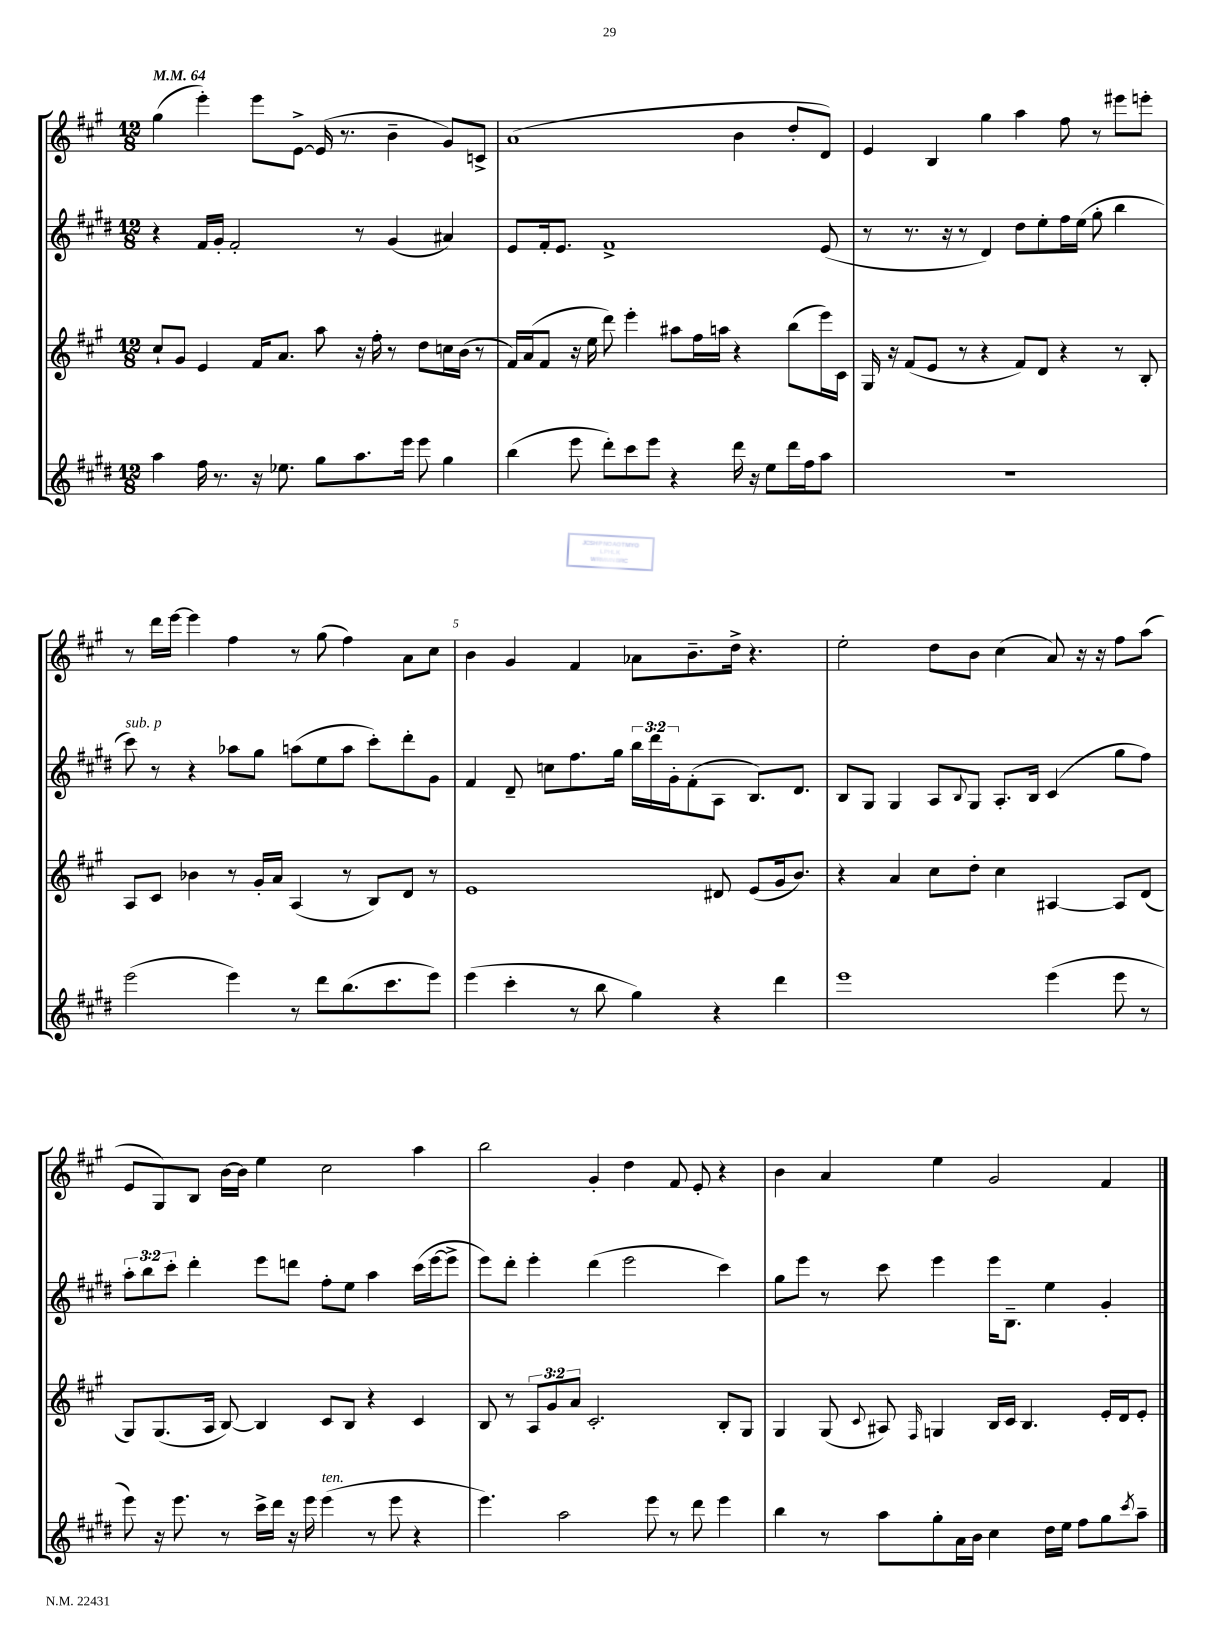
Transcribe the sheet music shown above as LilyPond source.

<<
\new StaffGroup <<
\new Staff = "s0" {
    \clef treble \key a \major \numericTimeSignature \time 12/8 \tempo 4 = 64
    gis''4( e'''4-.) e'''8 e'8~-> e'16( r8. b'4-- gis'8) c'8-> |
    a'1( b'4 d''8-. d'8) |
    e'4 b4 gis''4 a''4 fis''8 r8 eis'''8 e'''8-. |
    r8 d'''16 e'''16~ e'''4 fis''4 r8 gis''8( fis''4) a'8 cis''8 |
    b'4 gis'4 fis'4 aes'8 b'8.-- d''16-> r4. |
    e''2-. d''8 b'8 cis''4( a'8) r16 r16 fis''8 a''8( |
    e'8 gis8) b8 b'16~ b'16 e''4 cis''2 a''4 |
    b''2 gis'4-. d''4 fis'8 e'8-. r4 |
    b'4 a'4 e''4 gis'2 fis'4 \bar "|." |
}
\new Staff = "s1" {
    \clef treble \key e \major \numericTimeSignature \time 12/8 \override Staff.TupletNumber.text = #tuplet-number::calc-fraction-text
    r4 fis'16 gis'16-. fis'2-. r8 gis'4( ais'4) |
    e'8 fis'16-. e'8. fis'1-> e'8( |
    r8 r8. r16 r8 dis'4) dis''8 e''8-. fis''16 e''16( gis''8-. b''4 |
    cis'''8^\markup { \italic "sub. p" }) r8 r4 aes''8 gis''8 a''8( e''8 a''8 cis'''8-.) dis'''8-. gis'8 |
    fis'4 dis'8-- c''8 fis''8. gis''16 \tuplet 3/2 { b''16 dis'''16 gis'16-. } fis'8-.( a8 b8.) dis'8. |
    b8 gis8 gis4 a8 \appoggiatura { b8 } gis8 a8.-. b16 cis'4( gis''8 fis''8) |
    \tuplet 3/2 { a''8-. b''8 cis'''8-. } dis'''4-. e'''8 d'''8 fis''8-. e''8 a''4 cis'''16( e'''16~ e'''8-> |
    e'''8) dis'''8-. e'''4-. dis'''4( e'''2 cis'''4) |
    gis''8 e'''8 r8 cis'''8 e'''4 e'''16 b8.-- e''4 gis'4-. \bar "|." |
}
\new Staff = "s2" {
    \clef treble \key a \major \numericTimeSignature \time 12/8 \override Staff.TupletNumber.text = #tuplet-number::calc-fraction-text
    cis''8-! gis'8 e'4 fis'16 a'8. a''8 r16 fis''16-. r8 d''8 c''16 b'16( r8 |
    fis'16) a'16( fis'8 r16 e''16 d'''8) e'''4-. ais''8 fis''16 a''16 r4 b''8( e'''16) cis'16 |
    gis16 r16 fis'8( e'8 r8 r4 fis'8) d'8 r4 r8 b8-. |
    a8 cis'8 bes'4 r8 gis'16-. a'16 a4( r8 b8) d'8 r8 |
    e'1 dis'8 e'8( gis'16 b'8.) |
    r4 a'4 cis''8 d''8-. cis''4 ais4~ ais8 d'8( |
    gis8) gis8.( a16 b8~) b4 cis'8 b8 r4 cis'4 |
    b8 r8 \tuplet 3/2 { a8 gis'8 a'8 } cis'2.-. b8-. gis8 |
    gis4 gis8( \appoggiatura { cis'8 } ais8) \grace { fis16 } g4 b16 cis'16 b4. e'16-. d'16 e'8-. \bar "|." |
}
\new Staff = "s3" {
    \clef treble \key e \major \numericTimeSignature \time 12/8
    a''4 fis''16 r8. r16 ees''8. gis''8 a''8. e'''16 e'''8 gis''4 |
    b''4( e'''8 dis'''8-.) cis'''8 e'''8 r4 dis'''16 r16 e''8 dis'''16 fis''16 a''8 |
    R1. |
    e'''2( e'''4) r8 dis'''8 b''8.( cis'''8. e'''8) |
    e'''4( cis'''4-. r8 b''8 gis''4) r4 dis'''4 |
    e'''1 e'''4( e'''8 r8 |
    e'''8) r16 e'''8. r8 cis'''16-> dis'''16 r16 e'''16 e'''4^\markup { \italic "ten." }( r8 e'''8 r4 |
    e'''4.) a''2 e'''8 r8 dis'''8 e'''4 |
    b''4 r8 a''8 gis''8-. a'16 b'16 cis''4 dis''16 e''16 fis''8 gis''8 \acciaccatura { cis'''8 } a''8-- \bar "|." |
}
>>
>>
\layout { \context { \Score \override BarNumber.break-visibility = ##(#f #t #t) barNumberVisibility = #(every-nth-bar-number-visible 5) } }
